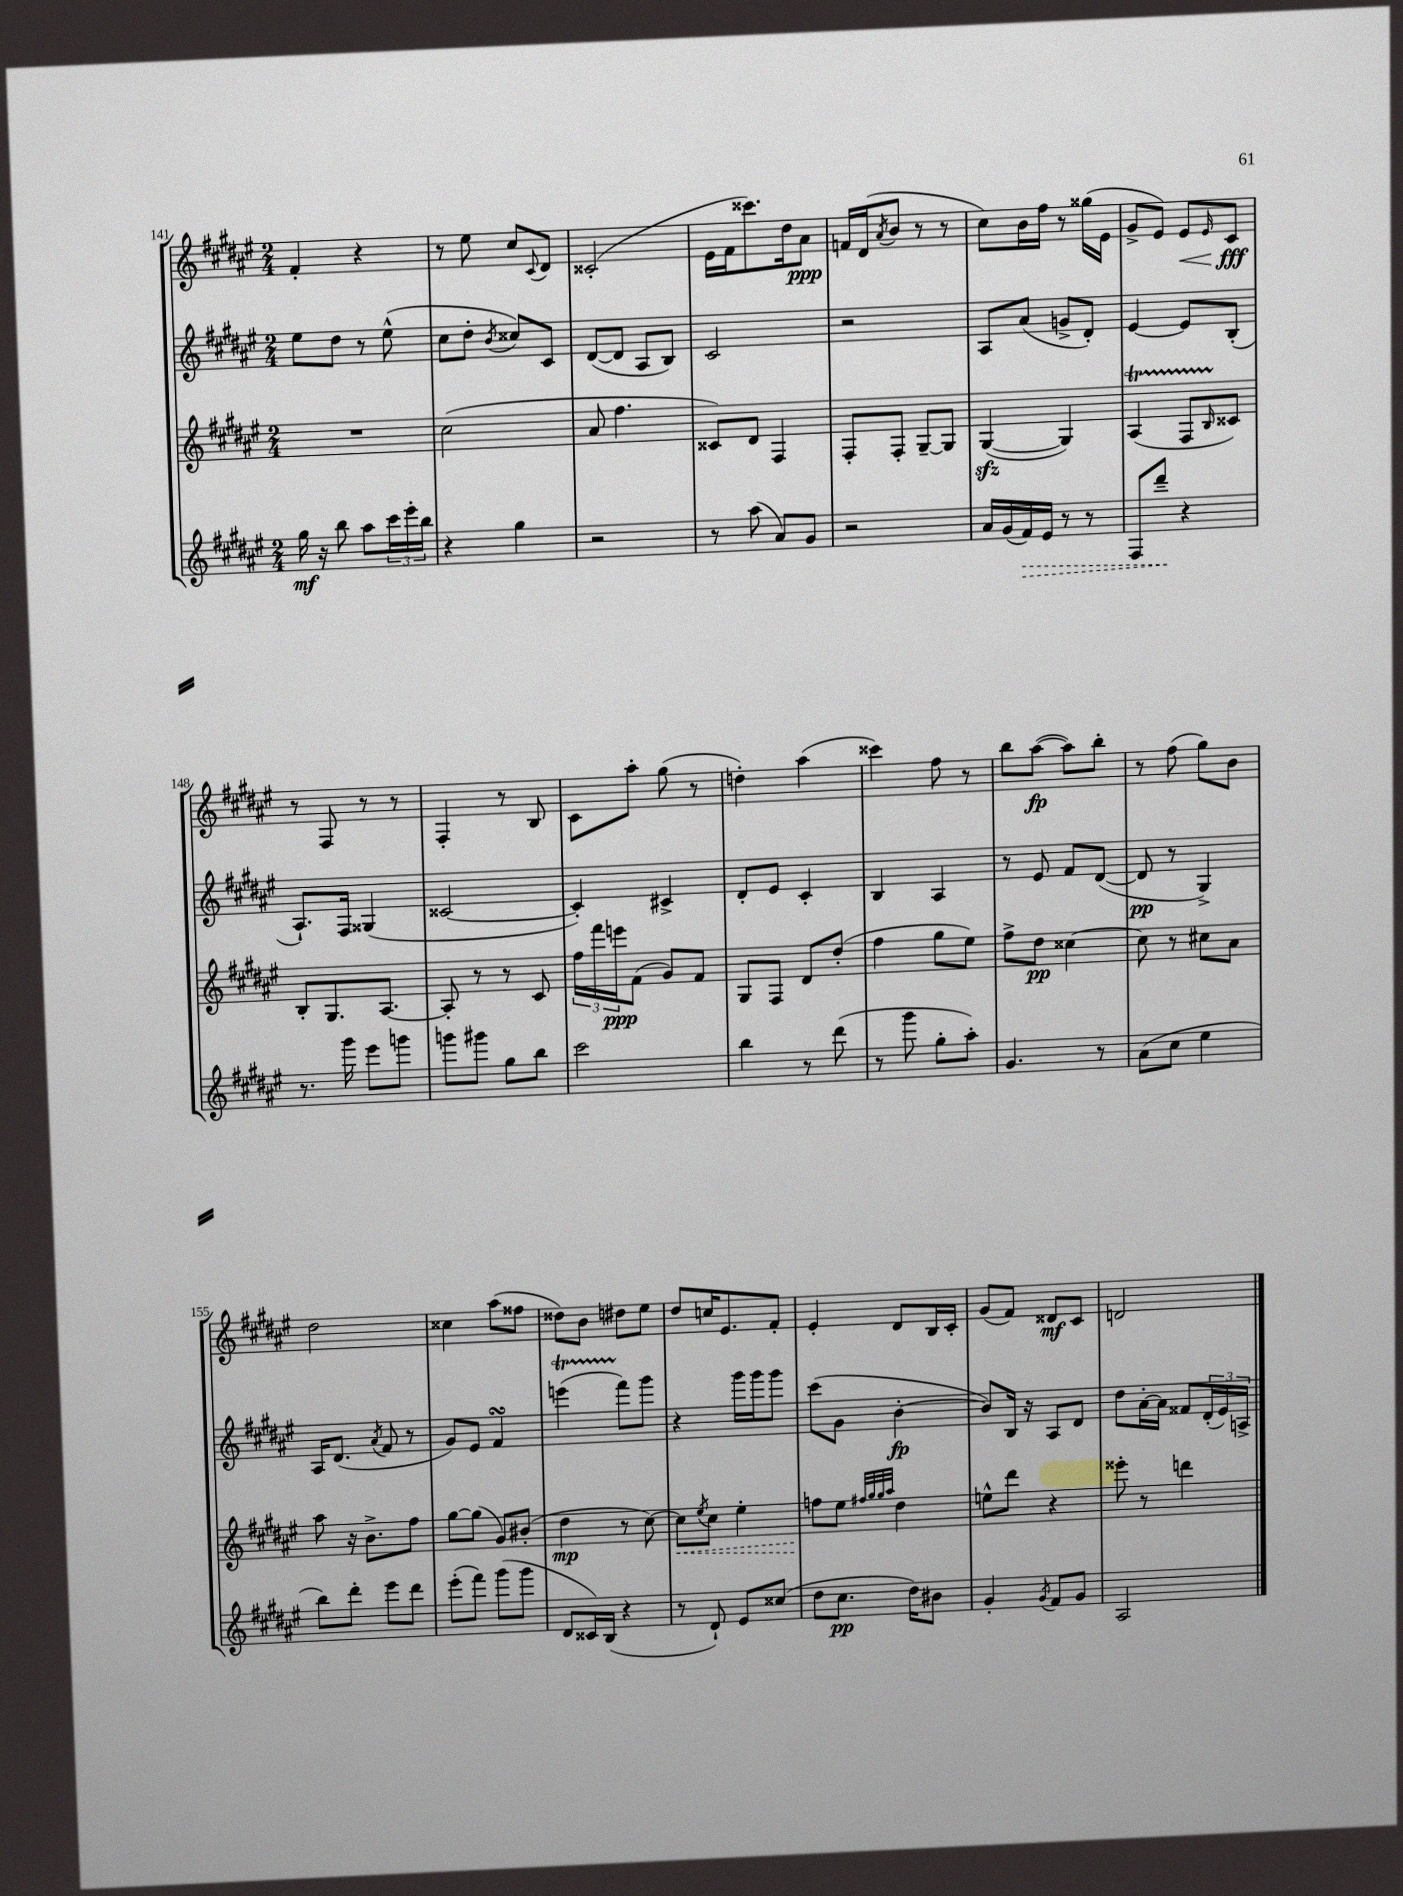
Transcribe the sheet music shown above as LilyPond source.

<<
\new StaffGroup <<
\new Staff = "s0" {
    \clef treble \key fis \major \numericTimeSignature \time 2/4
    fis'4-. r4 |
    r8 eis''8 cis''8 \appoggiatura { cis'8 } dis'8 |
    cisis'2-.( |
    eis'16 fis'16 cisis'''8.) dis''16 ais'8\ppp |
    f'16 dis'16( \acciaccatura { ais'8 } b'8 r8 r8 |
    cis''8) b'16 fis''16 r8 gisis''16( eis'16 |
    gis'8-> eis'8) eis'8\< \grace { eis'16 } cis'8\fff\! |
    r8 fis8 r8 r8 |
    fis4-. r8 b8 |
    cis'8 ais''8-. gis''8( r8 |
    d''4-.) ais''4( |
    cisis'''4) fis''8 r8 |
    b''8 ais''8~\fp( ais''8) b''8-. |
    r8 fis''8( gis''8) b'8 |
    dis''2 |
    cisis''4 ais''8( fisis''8 |
    disis''8) b'8 dis''8 eis''8 |
    dis''8 c''16 eis'8. fis'8-. |
    eis'4-. dis'8 b16 cis'16-. |
    gis'8( fis'8) disis'8\mf cis'8 |
    d'2 \bar "|." |
}
\new Staff = "s1" {
    \clef treble \key fis \major \numericTimeSignature \time 2/4
    eis''8 dis''8 r8 eis''8-^( |
    cis''8 dis''8-. \acciaccatura { b'8 } cisis''8) cis'8 |
    dis'8~( dis'8 ais8 b8) |
    cis'2 |
    r2 |
    ais8 ais'8( g'8-> dis'8-.) |
    eis'4~ eis'8 b8-.( |
    ais8.-!) fis16 gisis4( |
    cisis'2~ |
    cisis'4-.) cis'4-> |
    dis'8-. eis'8 cis'4-. |
    b4 ais4 |
    r8 eis'8 fis'8 dis'8~( |
    dis'8\pp r8 gis4->) |
    ais16 dis'8.( \acciaccatura { ais'8 } fis'8 r8 |
    gis'8) eis'8 fis'4\turn |
    e'''4\startTrillSpan( fis'''8\stopTrillSpan) gis'''8 |
    r4 gis'''16 gis'''16 gis'''8 |
    cis'''8( gis'8 b'4~-.\fp |
    b'8) b16 r16 ais8 dis'8 |
    dis''8 ais'16~-. ais'16 fisis'8 \tuplet 3/2 { dis'16-.( eis'16) a16-> } \bar "|." |
}
\new Staff = "s2" {
    \clef treble \key fis \major \numericTimeSignature \time 2/4
    R2 |
    cis''2( |
    ais'8 fis''4. |
    cisis'8) dis'8 fis4 |
    fis8-. fis8-. gis8~-- gis8 |
    gis4~\sfz( gis4) |
    ais4\startTrillSpan( fis8 \grace { b16 } cisis'8\stopTrillSpan) |
    b8-. gis8. ais8.~ |
    ais8-. r8 r8 cis'8 |
    \tuplet 3/2 { fis''16 fis'''16 e'''16\ppp } fis'8( gis'8) fis'8 |
    gis8 fis8 dis'8 dis''8-.( |
    fis''4 gis''8 eis''8) |
    fis''8-> dis''8\pp cisis''4~ |
    cisis''8 r8 cis''8 ais'8 |
    ais''8 r16 b'8.-> fis''8 |
    gis''8~ gis''8( gis'8) bis'8-.( |
    dis''4\mp r8 cis''8~) |
    \once \override Hairpin.style = #'dashed-line cis''8\< \acciaccatura { eis''8 } cis''8 eis''4-. |
    f''8\! eis''8 \grace { fis''32 gis''32 gis''32 ais''32 } dis''4 |
    e''8-^ dis'''8 r4 |
    eisis'''8-. r8 d'''4 \bar "|." |
}
\new Staff = "s3" {
    \clef treble \key fis \major \numericTimeSignature \time 2/4
    gis''16\mf r16 b''8 ais''8 \tuplet 3/2 { cis'''16 eis'''16-. b''16 } |
    r4 gis''4 |
    r2 |
    r8 ais''8( ais'8) gis'8 |
    r2 |
    ais'16 gis'16( \once \override Hairpin.style = #'dashed-line fis'16\>) eis'16 r8 r8 |
    fis8 dis'''8--\! r4 |
    r8. gis'''16 eis'''8 g'''8 |
    g'''8 gis'''8 gis''8 b''8 |
    cis'''2 |
    b''4 r8 dis'''8( |
    r8 gis'''8 gis''8-. ais''8-.) |
    gis'4. r8 |
    ais'8( cis''8 eis''4 |
    b''8) dis'''8-. eis'''8 dis'''8 |
    eis'''8-.( fis'''8) gis'''8( gis'''8 |
    dis'8 cisis'16) b16( r4 |
    r8 dis'8-!) eis'8 cisis''8( |
    dis''8 cis''8.\pp dis''16) bis'8 |
    gis'4-. \acciaccatura { gis'8 } fis'8 gis'8 |
    ais2 \bar "|." |
}
>>
>>
\layout { \context { \Score currentBarNumber = #141 } }
